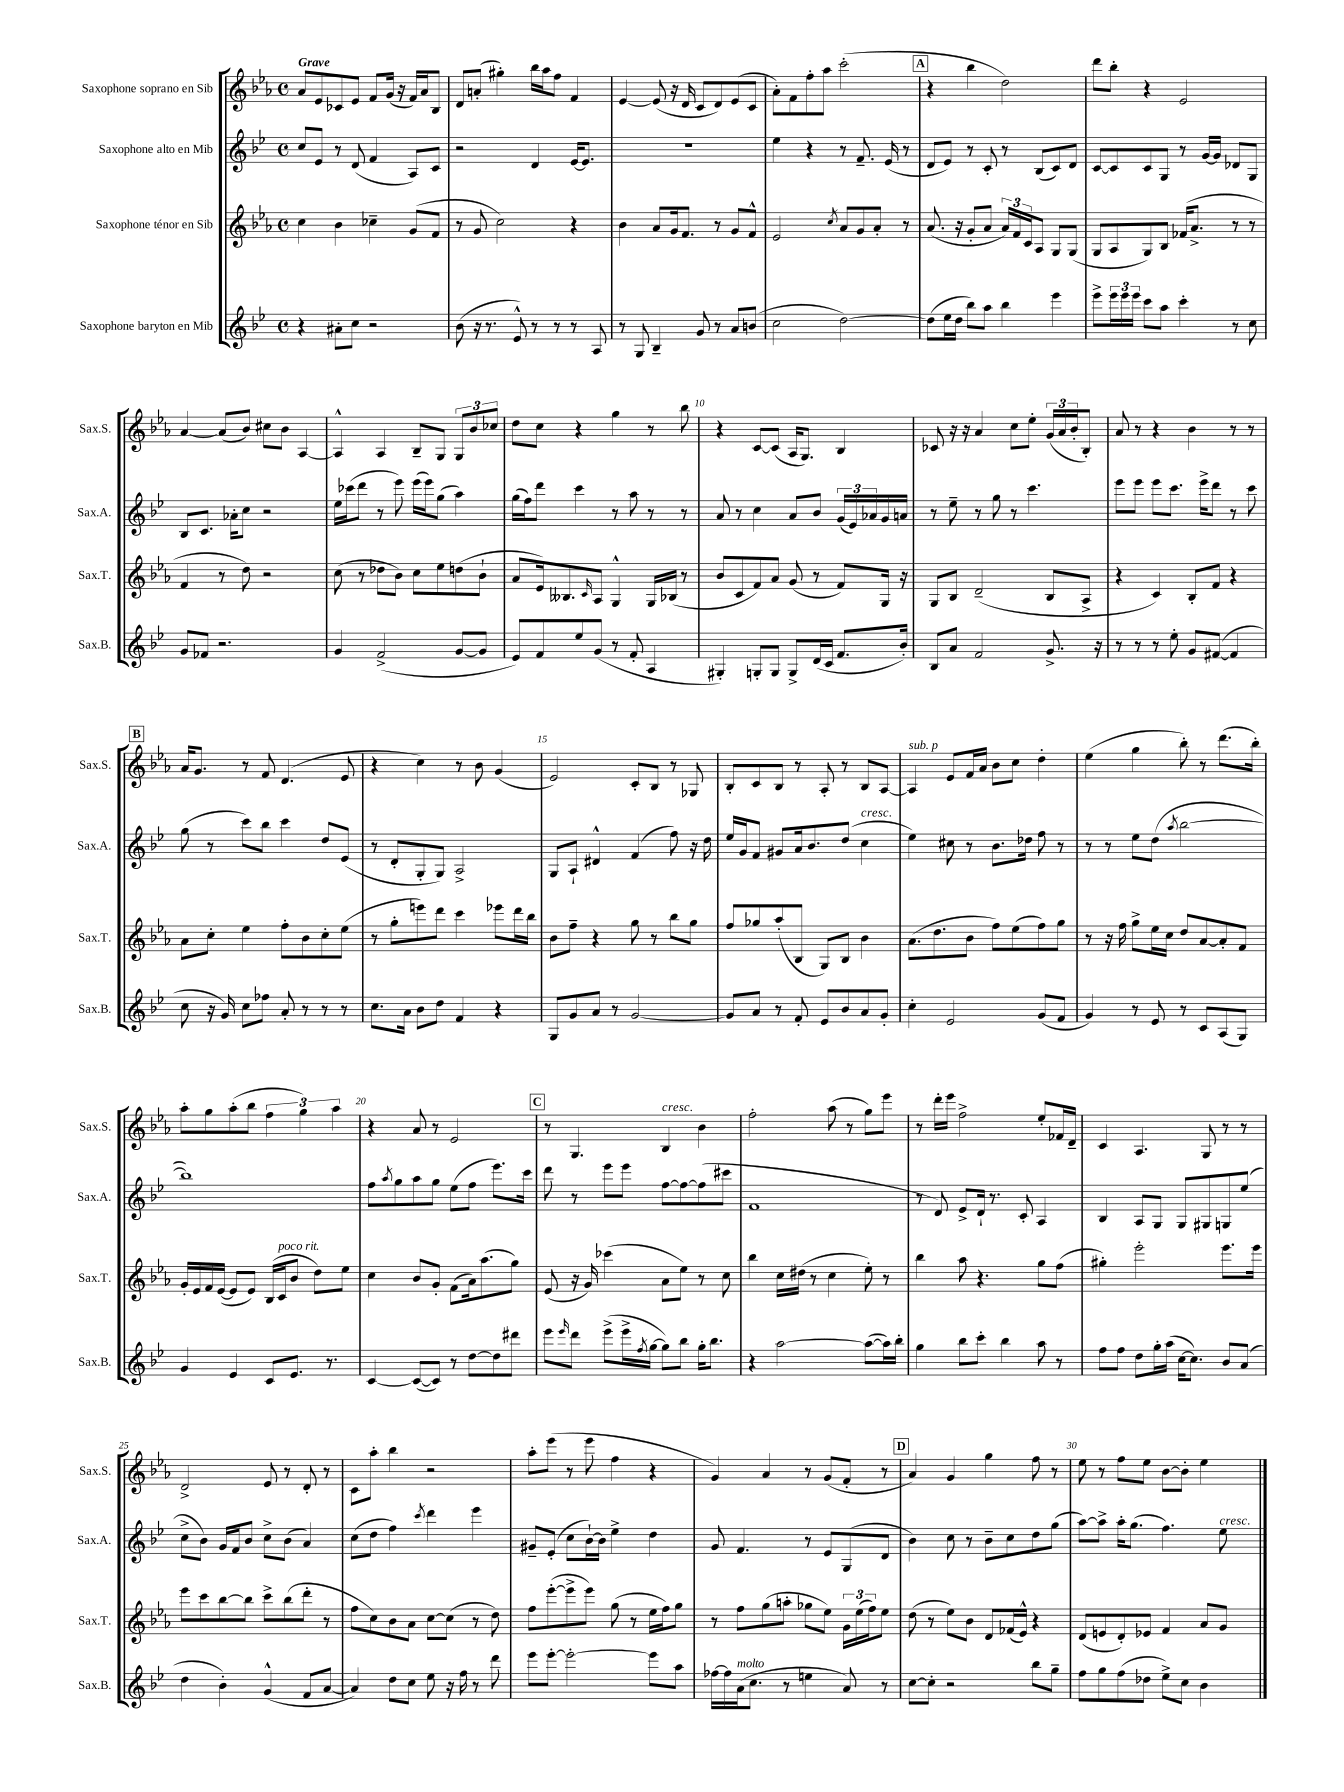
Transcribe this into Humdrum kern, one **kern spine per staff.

**kern	**kern	**kern	**kern
*part4	*part3	*part2	*part1
*staff4	*staff3	*staff2	*staff1
*I"Saxophone baryton en Mib	*I"Saxophone ténor en Sib	*I"Saxophone alto en Mib	*I"Saxophone soprano en Sib
*I'Sax.B.	*I'Sax.T.	*I'Sax.A.	*I'Sax.S.
*clefG2	*clefG2	*clefG2	*clefG2
*k[b-e-]	*k[b-e-a-]	*k[b-e-]	*k[b-e-a-]
*M4/4	*M4/4	*M4/4	*M4/4
*met(c)	*met(c)	*met(c)	*met(c)
=1	=1	=1	=1
!	!	!	!LO:TX:a:B:t=Grave
4r	4cc\	8cc/L	8a-/L
.	.	8e-/J	8e-/
8a#X'\L	4b-\	8r	8c-X/
8cc\J	.	(8d/	8e-/J
2r	4cc-X~\	4f/	8f/L
.	.	.	(16g/Jk
.	.	.	16r
.	(8g/L	8A/L)	16f/LL)
.	.	.	16a-/J
.	8f/J	8c/J	8B-/J
=2	=2	=2	=2
(8b-\	8r	2r	8d/L
16r	8g/	.	(8an'/J
8.r	.	.	.
.	2cc\)	.	4gg#X'\)
8e-^^/)	.	.	.
8r	.	4d/	16bb-\LL
.	.	.	16aa-\J
8r	.	.	8ff\J
8r	4r	[16e-/KL	4f/
.	.	8.e-/J]	.
8A/	.	.	.
=3	=3	=3	=3
8r	4b-\	1r	[4e-/
8G/	.	.	.
4B-~/	8a-/L	.	(8e-/]
.	16g/k	.	16r
.	8.f/J	.	16d/
8g/	.	.	8c/L
8r	8r	.	8d/)
8a/L	8g/L	.	(8e-/
(8bn/J	8f^^/J	.	8c/J
=4	=4	=4	=4
2cc\	2e-/	4ee-\	8a-'\L)
.	.	.	8f\
.	.	4r	8ff'\
.	.	.	8aa-\J
.	8qcc/	.	.
[2dd\)	8a-/L	8r	(2ccc'\
.	8g/	8.f~/	.
.	8a-'/J	.	.
.	.	(16e-/	.
.	8r	8r	.
!!LO:REH:place=s1:t=A
=5	=5	=5	=5
(8dd\L]	(8.a-/	8d/L	4r
16ee-\L	.	8e-/J)	.
16dd\JJ	16r	.	.
8bb-\L)	8g'/L	8r	4bb-\
8aa\J	8a-/J	8c'/	.
4bb-\	24a-/LL)	8r	2dd\)
.	24f/	.	.
.	24c/J	.	.
.	8A-/J	(8B-/L	.
4eee-\	8G/L	8c/)	.
.	(8G/J	8d/J	.
=6	=6	=6	=6
8eee-^\L	8G/L	[8c/L	8ddd\L
24eee-\L	8A-/	8c/]	8bb-'\J
24eee-\	.	.	.
24eee-\JJ	.	.	.
8ccc\L	8G/)	8c/	4r
8aa\J	8B-/J	8G/J	.
4ccc'\	(16f-X/KL	8r	2e-/
.	8.a-^/J	.	.
.	.	[16g/LL	.
.	.	16g/JJ]	.
8r	8r	8d-X/L	.
8cc\	8r	8G/J	.
!!LO:LB:g=z
=7	=7	=7	=7
8g/L	4f/	8B-/L	[4a-/
8f-X/J	.	8.c/J	.
2.r	8r	.	(8a-/L]
.	.	16a-X'\KL	.
.	8dd\)	8cc\J	8b-/J)
.	2r	2r	8cc#X\L
.	.	.	8b-\J
.	.	.	[4A-/
=8	=8	=8	=8
4g/	(8cc\	16ee-\LL	4A-^^/]
.	.	(16ccc-X\J	.
.	8r	8ddd\J	.
(2f^/	8dd-X\L	8r	4A-/
.	8b-\J)	8eee-\)	.
.	8cc\L	(16eee-\LL	8B-~/L
.	.	16eee-\J)	.
.	8ee-\	(8gg\J	8G/J
[8g/L	(8ddn\	4aa\)	12G/L
.	.	.	12b-/
8g/J]	8b-`\J	.	.
.	.	.	12cc-X/J
=9	=9	=9	=9
8e-/L)	8a-/L	(16gg\LL	8dd\L
.	.	16ff\J)	.
8f/	16e-/k)	8ddd\J	8cc\J
.	8.B--X/	.	.
8ee-/	.	4ccc\	4r
.	16qqc/	.	.
(8g/J	8A-/J	.	.
8r	4G^^/	8r	4gg\
8f'/	.	8aa\	.
4A/	16G/LL	8r	8r
.	(16B-X/JJ	.	.
.	8r	8r	8bb-\
=10	=10	=10	=10
4G#X'/)	8b-/L	8a/	4r
.	8c/	8r	.
8Gn'/L	8f/)	4cc\	[8c/L
8G/J	8a-/J	.	(8c/J]
8G^/L	(8g/	8a/L	16A-/KL
.	.	.	8.G/J)
(16d/L	8r	8b-/J	.
16c/JJ	.	.	.
8.f/L	8f/L)	(24g/LL	4B-/
.	.	24e-/)	.
.	.	24a-X/	.
.	16G/Jk	16g/	.
16b-'/Jk)	16r	16an/JJ	.
=11	=11	=11	=11
8B-/L	8G/L	8r	8c-X/
8a/J	8B-/J	8ee-~\	16r
.	.	.	16r
2f/	(2d~/	8r	4a-/
.	.	8gg\	.
.	.	8r	8cc\L
.	.	4.ccc\	8ee-'\J
8.g^/	8B-/L	.	(24g/LL
.	.	.	24a-/
.	.	.	24b-'/J
.	8A-^/J	.	8B-'/J)
16r	.	.	.
=12	=12	=12	=12
8r	4r	8eee-\L	8a-/
8r	.	8eee-\J	8r
8r	4c/)	8eee-\L	4r
8ee-'\	.	8.ccc\J	.
8g/L	8B-'/L	.	4b-\
.	.	16eee-^\KL	.
([8f#X/J	8f/J	8ddd\J	.
4f#/]	4r	8r	8r
.	.	8ccc\	8r
!!LO:LB:g=z
!!LO:REH:place=s1:t=B
=13	=13	=13	=13
8cc\	8a-\L	(8gg\	16a-/KL
.	.	.	8.g/J
16r	8cc'\J	8r	.
16g/)	.	.	.
8cc\L	4ee-\	8ccc\L)	8r
8ff-X\J	.	8bb-\J	8f/
8a'/	8ff'\L	4ccc\	(4.d/
8r	8b-\	.	.
8r	8cc'\	8dd/L	.
8r	(8ee-\J	(8e-/J	8e-/
=14	=14	=14	=14
8.cc\L	8r	8r	4r
.	8gg'\L	8d'/L	.
16a\Jk	.	.	.
8b-\L	8eeen\)	8G'/	4cc\)
8dd\J	8ddd\J	8G/J)	.
4f/	4ccc\	2A^/	8r
.	.	.	8b-\
4r	8eee-X\L	.	(4g/
.	16ddd\L	.	.
.	16bb-\JJ	.	.
=15	=15	=15	=15
8G/L	8b-\L	8G/L	2e-/)
8g/	8ff~\J	8A`/J	.
8a/J	4r	4d#X^^/	.
8r	.	.	.
[2g/	8gg\	(4f/	8c'/L
.	8r	.	8B-/J
.	8bb-\L	8ff\)	8r
.	8gg\J	16r	8G-X/
.	.	16dd\	.
=16	=16	=16	=16
8g/L]	8ff/L	16ee-/LL	8B-'/L
.	.	16g/J	.
8a/J	8gg-X/	8f/J	8c/
8r	(8aa-'/	8g#X/L	8B-/J
8f'/	8B-/J	16a/k	8r
.	.	8.b-/	.
8e-/L	8G/L)	.	8A-'/
8b-/	8B-/J	(8dd/J	8r
!	!	!LO:TX:a:i:t=cresc.	!
8a/	4b-\	4cc\	8B-/L
8g'/J	.	.	[8A-/J
=17	=17	=17	=17
!	!	!	!LO:TX:a:i:t=sub. p
4cc'\	(8.a-\L	4ee-\)	4A-/]
.	8.dd\	.	.
2e-/	.	8cc#X\	8e-/L
.	8b-\J	8r	16f/L
.	.	.	16a-/JJ
.	8ff\L)	8.b-\L	8b-\L
.	(8ee-\	.	8cc\J
.	.	16dd-X\Jk	.
(8g/L	8ff\)	8ff\	4dd'\
8f/J	8gg\J	8r	.
=18	=18	=18	=18
4g/)	8r	8r	(4ee-\
.	16r	8r	.
.	16ff\	.	.
8r	8gg^\L	8ee-\L	4gg\
8e-/	16ee-\L	(8dd\J	.
.	16cc\JJ	.	.
.	.	8qaa/	.
8r	8dd/L	[2bb-\	8bb-'\)
8c/L	[8a-/	.	8r
(8A/	8a-'/]	.	(8.ddd\L
8G/J)	8f/J	.	.
.	.	.	16bb-'\Jk)
!!LO:LB:g=z
=19	=19	=19	=19
4g/	16g'/LL	1bb-])	8aa-'\L
.	16e-/	.	.
.	16f/	.	8gg\
.	([16e-/JJ	.	.
4e-/	8e-/L]	.	(8aa-'\
.	8e-/J)	.	8bb-\J
8c/L	(16B-/LL	.	6ff\
!	!LO:TX:a:i:t=poco rit.	!	!
.	16c/J	.	.
8.e-/J	8b-/J	.	.
.	.	.	6gg\)
.	8dd\L)	.	.
8.r	.	.	.
.	.	.	6aa-\
.	8ee-\J	.	.
=20	=20	=20	=20
[4c/	4cc\	8ff\L	4r
.	.	8qaa/	.
.	.	8gg\	.
(8c/L_	8b-/L	8aa\	8a-/
8c/J])	8g'/J	8gg\J	8r
8r	(8f\L	(8ee-\L	2e-/
[8dd\L	16a-\k)	8ff\J	.
.	(8.aa-\	.	.
8dd\]	.	8.eee-\L)	.
8ddd#X\J	8gg\J)	.	.
.	.	16ccc\Jk	.
!!LO:REH:place=s1:t=C
=21	=21	=21	=21
8eee-\L	(8e-/	8ddd\	8r
16qqeee-/	.	.	.
8ddd\J	16r	8r	4.G/
.	16g/)	.	.
(8eee-^\L	(4ccc-X\	8eee-\L	.
16eee-^\L	.	8eee-\J	.
8qff/	.	.	.
[16gg\JJ	.	.	.
!	!	!	!LO:TX:a:i:t=cresc.
8gg\L])	8a-\L	[8ff\L	4B-/
8bb-\J	8ee-\J)	8ff\_	.
16gg'\KL	8r	(8ff\]	4b-\
8.bb-\J	.	.	.
.	8cc\	8ccc#X\J	.
=22	=22	=22	=22
4r	4bb-\	1f	2ff'\
[2aa\	16cc\LL	.	.
.	(16dd#X\JJ	.	.
.	8r	.	.
.	4cc\	.	(8aa-\
.	.	.	8r
(8aa\L_	8ee-'\)	.	8gg\L)
16aa\L])	8r	.	8eee-\J
16bb-'\JJ	.	.	.
=23	=23	=23	=23
4gg\	4bb-\	8r	8r
.	.	8d/)	16ddd'\LL
.	.	.	16eee-\JJ
8bb-\L	8aa-\	8e-^/L	2ff^\
8ccc'\J	4.r	16d`/Jk	.
.	.	8.r	.
4bb-\	.	.	.
.	.	8c'/	.
8aa\	8gg\L	4A/	8ee-'/L
8r	(8ff\J	.	16f-X/L
.	.	.	16d~/JJ
=24	=24	=24	=24
8ff\L	4gg#X'\)	4B-/	4c/
8ff\J	.	.	.
8dd\L	2eee-'\	8A/L	4.A-/
16gg'\L	.	8G/J	.
(16aa\JJ	.	.	.
[16cc\KL	.	8G/L	.
8.cc\J])	.	.	.
.	.	8G#X/	8G/
8b-/L	8.eee-\L	8Gn/	8r
(8a/J	.	(8ee-/J	8r
.	16eee-\Jk	.	.
!!LO:LB:g=z
=25	=25	=25	=25
4dd\	8eee-\L	8cc^\L	2d^/
.	8ccc\	8b-\J)	.
4b-'\)	[8bb-\	16g/LL	.
.	.	16f/J	.
.	8bb-\J]	8b-/J	.
(4g^^/	8ccc^\L	8cc^\L	8e-/
.	(8bb-\	(8b-\J	8r
8f/L	8ddd'\J	4a/)	8d'/
[8a/J	8r	.	8r
=26	=26	=26	=26
4a/])	8ff\L	(8cc\L	8c\L
.	8cc\)	8dd\J	8aa-'\J
8dd\L	8b-\	4ff\)	4bb-\
8cc\J	8a-\J	.	.
.	.	8qccc/	.
8ee-\	[8cc\L	4ddd\	2r
16r	(8cc\J]	.	.
16ff\	.	.	.
8r	8r	4eee-\	.
8ddd\	8dd\)	.	.
=27	=27	=27	=27
8eee-\L	8ff\L	8g#X~/L	8aa-'\L
[8eee-'\J	([8eee-'\	(8e-'/J	(8eee-\J
2eee-'\_	8eee-^\]	8cc\L	8r
.	8eee-\J)	[16b-`\L)	8eee-\
.	.	16b-\JJ]	.
.	(8gg\	4ee-^\	4ff\
.	8r	.	.
8eee-\L]	16ee-\LL	4dd\	4r
.	16ff\J)	.	.
8aa\J	8gg\J	.	.
=28	=28	=28	=28
[16ff-X\LL	8r	8g/	4g/)
16ff-\]	.	.	.
!LO:TX:a:i:t=molto	!	!	!
(16a\J	8ff\L	4.f/	.
8.cc\J	.	.	.
.	(8gg\	.	4a-/
8r	8aan'\J	.	.
4een\	8gg-X\L	8r	8r
.	8ee-\J)	8e-/L	(8g/L
8a/)	24g\LL	(8G/	8f'/J
.	(24ee-\	.	.
.	24ff\J)	.	.
8r	8ee-\J	8d/J	8r
!!LO:REH:place=s1:t=D
=29	=29	=29	=29
[8cc\L	(8dd\	4b-\)	4a-/)
8cc'\J]	8r	.	.
2r	8ee-\L)	8cc\	4g/
.	8b-\J	8r	.
.	8d/L	8b-~\L	4gg\
.	(16f-X/L	8cc\	.
.	16e-^^/JJ)	.	.
8bb-\L	4r	8dd\	8ff\
8gg~\J	.	(8gg\J	8r
=30	=30	=30	=30
8ff\L	(8d/L	[8aa\L)	8ee-\
8gg\	8en/	8aa^\J]	8r
(8ff\	8d'/)	16aa'\KL	8ff\L
.	.	(8.gg\J	.
8dd-X\J	8e-X/J	.	8ee-\J
8ee-^\L)	4f/	4.ff\)	[8b-\L
8cc\J	.	.	8b-'\J]
4b-\	8a-/L	.	4ee-\
!	!	!LO:TX:a:i:t=cresc.	!
.	8g/J	8ee-\	.
==	==	==	==
*-	*-	*-	*-
